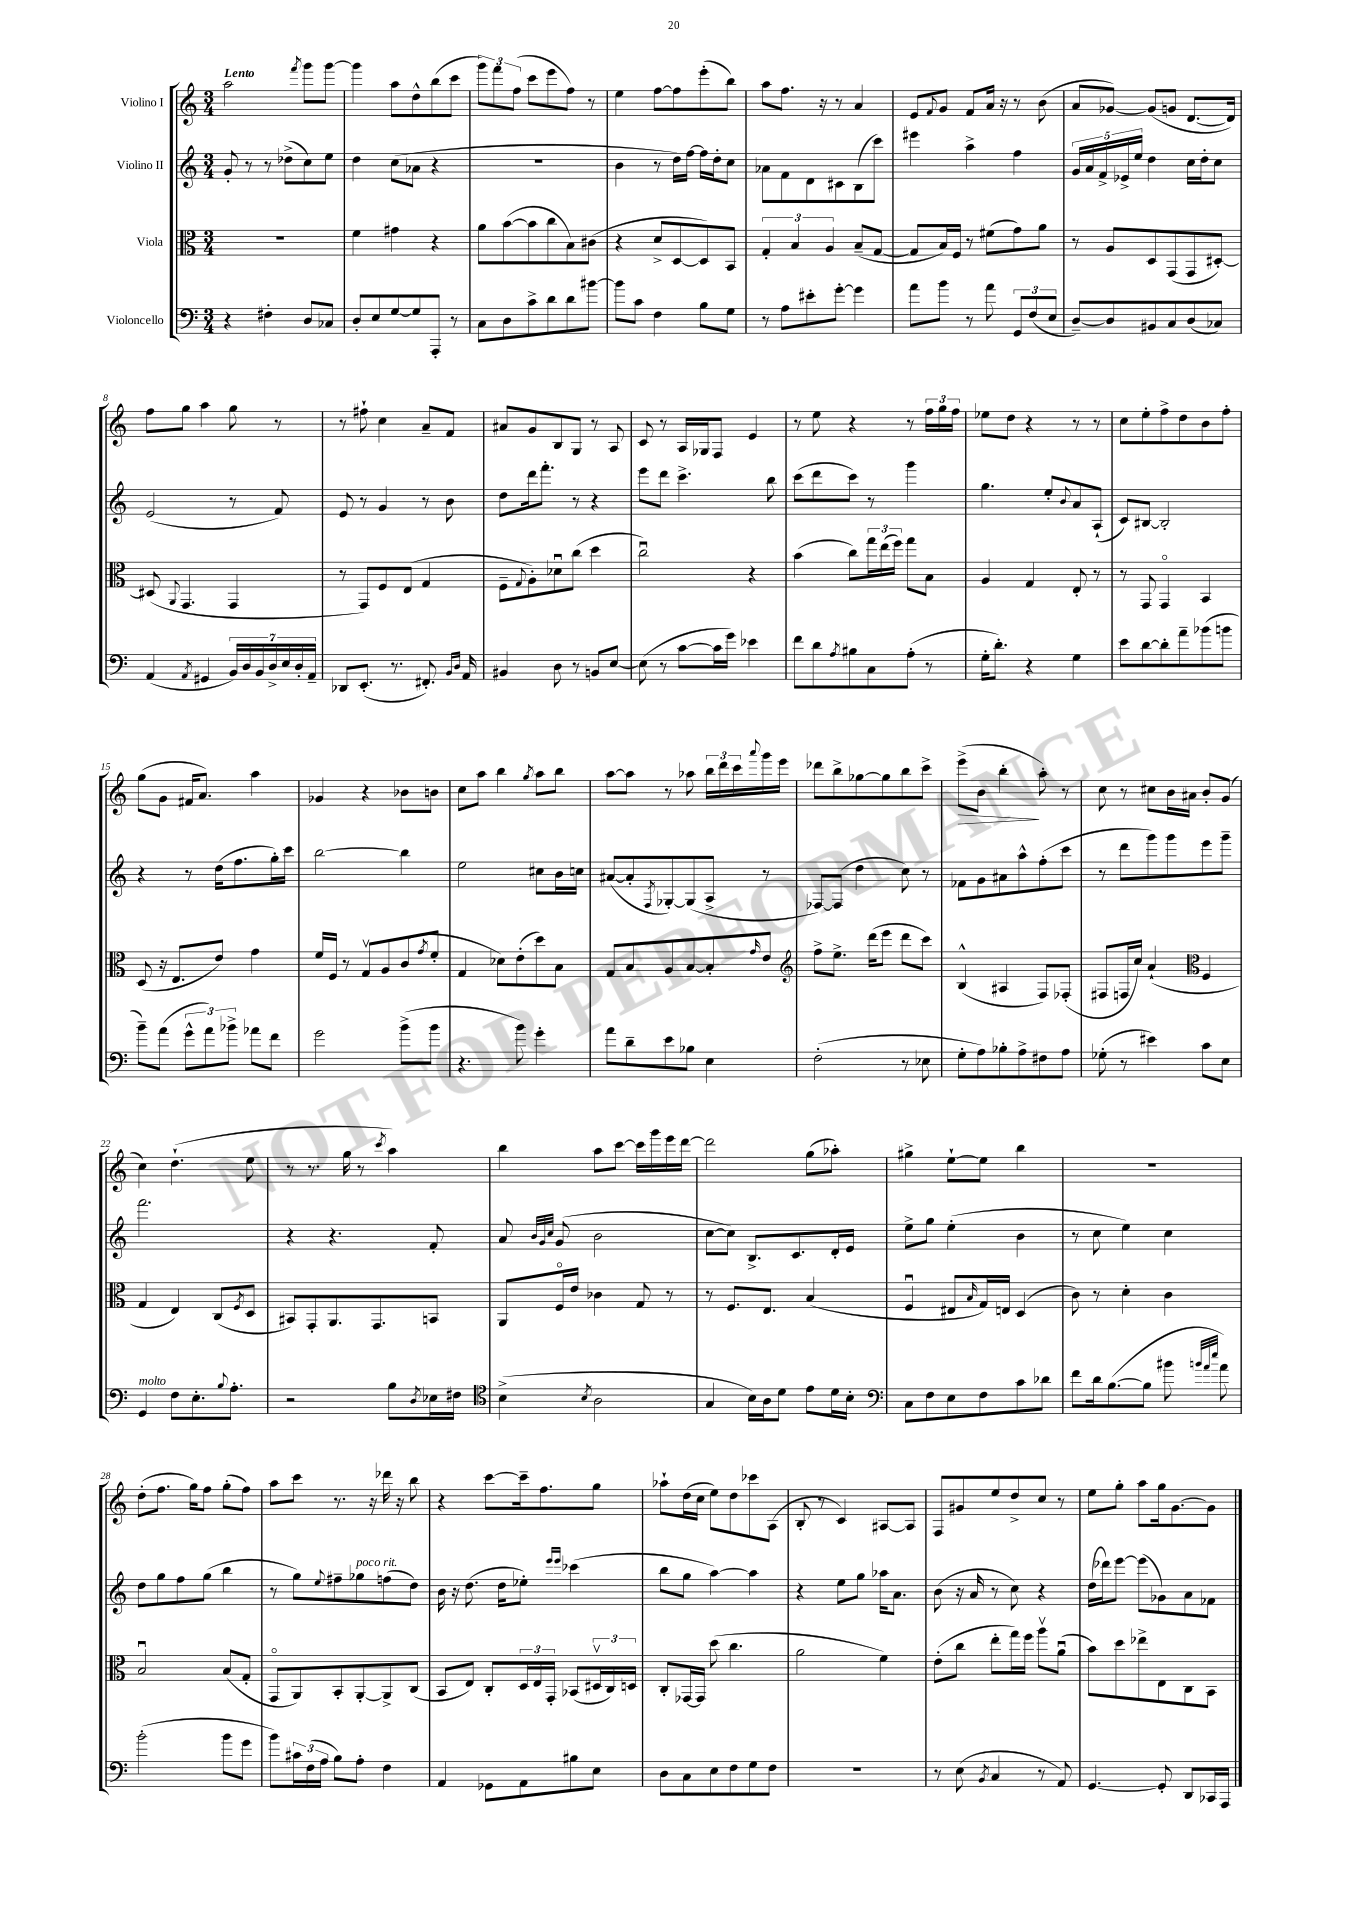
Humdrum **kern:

**kern	**kern	**kern	**kern
*staff4	*staff3	*staff2	*staff1
*clefF4	*clefC3	*clefG2	*clefG2
*k[]	*k[]	*k[]	*k[]
*M3/4	*M3/4	*M3/4	*M3/4
4r	2.r	8g'	2aa
.	.	8r	.
4F#'	.	8r	.
.	.	(8dd-^	.
.	.	.	8qfff
8D	.	8cc)	8ggg
8C-	.	8ee	[8ggg
=	=	=	=
8D'	4f	4dd	4ggg]
8E	.	.	.
[8G	4g#	(8cc	8aa
8G]	.	8a-	8dd^^
8AAA'	4r	4r	(8bb
8r	.	.	8ccc
=	=	=	=
8C	8a	2.r	12ggg)
.	.	.	12fff
8D	([8b	.	.
.	.	.	(12ff
8c^	8b]	.	8ccc
8d	8cc	.	8eee
8d	8B)	.	8ff)
[8b#	(8c#	.	8r
=	=	=	=
8b#]	4r	4b	4ee
8c	.	.	.
4F	8d^	8r	[8ff
.	[8D	16dd)	8ff]
.	.	[16ff	.
8B	8D])	16ff]	(8eee'
.	.	16dd'	.
8G	8BB	8cc	8bb)
=	=	=	=
8r	6G'	8a-	8aa
8A	.	8f	8.ff
.	6B	.	.
8e#'	.	8d	.
.	.	.	16r
.	6A	.	.
[8g'	.	8c#	8r
4g]	(8B~	(8B	4a
.	[8G	8ccc)	.
=	=	=	=
8a	8G]	4eee#	8e
.	.	.	8qqf
8b	16B)	.	8g
.	16F	.	.
8r	8r	4aa^	8f
8a	(8f#	.	16a
.	.	.	16r
12GG	8g)	4ff	8r
(12F	.	.	.
.	8a	.	(8b
12E	.	.	.
=	=	=	=
[8D~)	8r	20g	8a
.	.	20a	.
.	.	20f^	.
8D]	8A	.	[8g-)
.	.	20e-^	.
.	.	20ee	.
8BB#	8D	4dd	(8g-]
8C	(8GG	.	8g
(8D	8GG	16cc	[8.d
.	.	16dd'	.
8C-)	[8D#')	8cc	.
.	.	.	16d])
=	=	=	=
(4AA	(8D#]	(2e	8ff
.	8qqAA	.	.
.	4.GG	.	8gg
8qAA	.	.	.
4GG#	.	.	4aa
28BB)	4GG	8r	8gg
28D	.	.	.
28BB	.	.	.
28D^	.	.	.
.	.	8f)	8r
28E	.	.	.
28D'	.	.	.
28AA~	.	.	.
=	=	=	=
8DD-	8r	8e	8r
(8.EE'	8GG)	8r	8ff#`
.	8F	4g	4cc
8.r	.	.	.
.	(8E	.	.
8.FF#')	4G	8r	8a~
.	.	8b	8f
16qqBB	.	.	.
16qqD	.	.	.
16AA	.	.	.
=	=	=	=
4BB#	8F~	8dd	8a#
.	8qqG	.	.
.	8A')	16ddd	8g
.	.	8.fff'	.
8D	8d-u	.	8B
8r	(8cc	8r	8G
8BB	4dd	4r	8r
[8E	.	.	8A
=	=	=	=
(8E]	2ccu)	8eee	8c
8r	.	8ddd	8r
[8c	.	4.ccc^	16A
.	.	.	16G-
16c]	.	.	8F
16g)	.	.	.
4e-	4r	.	4e
.	.	8bb	.
=	=	=	=
8f	(4b	(8ccc	8r
8d	.	8ddd	8ee
8qA	.	.	.
8B#	8cc)	8ccc)	4r
8C	24gg	8r	.
.	(24ee	.	.
.	24ff)	.	.
(8A'	8gg	4ggg	8r
8r	8B	.	24ff
.	.	.	24gg
.	.	.	24ff
=	=	=	=
16G'	4A	4.gg	8ee-
8.d')	.	.	.
.	.	.	8dd
4r	4G	.	4r
.	.	8ee'	.
.	.	8qqb	.
4G	8E'	8a	8r
.	8r	(8A`	8r
=	=	=	=
8e	8r	8c)	8cc
[8d	8GG	[8B#	8ee'
8d']	4GGo	2B#']	8ff^
8a~	.	.	8dd
(8b-	4BB	.	8b
8b	.	.	8ff'
=	=	=	=
8b~)	(8D	4r	(8gg
(8a	16r	.	8g
.	8.E	.	.
12g^^	.	8r	16f#
.	.	.	8.a)
12a)	.	.	.
.	8e)	(16dd	.
12b-^	.	.	.
.	.	8.ff	.
8a-	4g	.	4aa
8f	.	16gg')	.
.	.	16ccc	.
=	=	=	=
2g	16f	[2bb	4g-
.	16F	.	.
.	8r	.	.
.	8Gv	.	4r
.	8A	.	.
(8b^	(8c	4bb]	8b-
.	8qg	.	.
8b	8f'	.	8b
=	=	=	=
4.r	4G	2ee	8cc
.	.	.	8aa
.	8d-)	.	4bb
8b)	(8e'	.	.
.	.	.	8qgg
4g'	8dd)	8cc#	8aa
.	8B	16b	8bb
.	.	16cc	.
=	=	=	=
8a	8G	([8a#	[8aa
8d~	8B	8a#']	8aa]
.	.	8qF	.
8e	8A	[8G-')	8r
8B-	[8B	(8G-]	8aa-
4E	8B']	8A^	24bb
.	.	.	24ddd
.	.	.	24ccc
.	16qqg	.	8qqaaa
.	8e	8r	16ggg
.	.	.	16eee
=	=	=	=
*	*clefG2	*	*
(2F'	8ff^	[8F-)	8ddd-
.	8.ee^	(8F-]	8bb^
.	.	4dd	[8gg-
.	(16ddd	.	.
.	8eee	.	8gg-]
8r	8ddd	8cc)	8bb
8E-	8ccc)	8r	8ccc^
=	=	=	=
8G'	(4B^^	8f-	(8eee^
8A)	.	8g	8b
8B-'	4A#	8a#	4bb'
8A^	.	8aa^^	.
8F#	8F)	(8ff'	8aa')
8A	(8F-'	8ccc	8r
=	=	=	=
(8G-'	8F#	8r	8cc
8r	16F	8ddd	8r
.	16cc)	.	.
4e#)	(4a`	8ggg)	8cc#
.	.	8ggg	16b
.	.	.	16a#
*	*clefC3	*	*
8c	4F	8eee	8b'
8E	.	8ggg~	(8g
=	=	=	=
4GG	4G	2.fff	4cc)
8F	4E)	.	(4.dd`
8.E'	.	.	.
.	(8C	.	.
8qqB	.	.	.
8.A'	.	.	.
.	8qF	.	.
.	8D	.	8ee
=	=	=	=
2r	8BB#)	4r	8r
.	8GG'	.	8.r
.	8.AA	4.r	.
.	.	.	16gg
.	.	.	8r
.	8.GG	.	.
.	.	.	8qccc
8B	.	.	4aa)
8qD	.	.	.
16E-	8BB	8f'	.
16F#	.	.	.
=	=	=	=
*clefC4	*	*	*
(4B^	8AA	8a	4bb
.	.	32qqb	.
.	.	32qqg	.
.	.	32qqcc	.
.	16Fo	(8g	.
.	16e	.	.
8qB	.	.	.
2A	4c-	2b	8aa
.	.	.	[8ccc
.	8G	.	16ccc]
.	.	.	16ggg
.	8r	.	16eee
.	.	.	[16ddd
=	=	=	=
4G	8r	[8cc	2ddd]
.	8.F	8cc])	.
16B)	.	8.B^	.
16A	8.E	.	.
8d	.	.	.
.	.	8.c	.
8e	(4B	.	(8gg
16d	.	16d'	8aa-')
16B'	.	16e	.
=	=	=	=
*clefF4	*	*	*
8C	4Fu	8ee^	4gg#^
8F	.	8gg	.
8E	8E#	(4ee'	[8ee`
.	16qqB	.	.
8F	16G)	.	8ee]
.	16E	.	.
8c	(4D	4b	4bb
8d-	.	.	.
=	=	=	=
8f	8c)	8r	2.r
16d	8r	8cc	.
([8.B	.	.	.
.	4d'	4ee)	.
8B]	.	.	.
8b#	4c	4cc	.
32qqb	.	.	.
32qqa	.	.	.
32qqee	.	.	.
8a)	.	.	.
=	=	=	=
(2b'	2Bu	8dd	(8dd'
.	.	8gg	8.ff
.	.	8ff	.
.	.	.	16gg)
.	.	(8gg	8ff
8b	(8B	4bb	(8gg'
8g	8G'	.	8ff)
=	=	=	=
8b)	8GGo	8r	8aa
24c#	8AA)	8gg)	8ccc
(24F	.	.	.
24A	.	.	.
.	.	8qqee	.
8B)	8BB'	8ff#~	8.r
8A'	[8AA'	8gg-	.
.	.	.	16r
4F	8AA^]	(8ff	16ddd-
.	.	.	16r
.	(8C	8dd)	8bb
=	=	=	=
4AA	8BB	16b	4r
.	.	16r	.
.	8E)	(8.dd	.
8GG-	8C'	.	[8ccc
.	.	16dd	.
8AA	24D	8ee-')	16ccc~]
.	24E	.	.
.	.	.	8.ff
.	24GG'	.	.
.	.	16qqeee	.
.	.	16qqeee	.
8B#	(8BB-	(4ccc-	.
8E	24D#v	.	8gg
.	24C)	.	.
.	24D	.	.
=	=	=	=
8D	8C'	8bb	8aa-`
8C	[16GG-	8gg	(16dd
.	16GG-]	.	16cc
8E	(8dd	[4aa)	8ee)
8F	4.cc	.	8dd
8G	.	4aa]	8ccc-
8F	.	.	(8A
=	=	=	=
2.r	2a	4r	8B'
.	.	.	8r
.	.	8ee	4c)
.	.	8gg	.
.	4f)	16aa-	[8A#
.	.	8.a	.
.	.	.	8A#]
=	=	=	=
8r	(8e'	(8b	8F
(8E	8cc	16r	8g#
.	.	16a	.
8qBB	.	.	.
4C	8ee'	8r	8ee
.	16gg)	8cc)	8dd^
.	16ff	.	.
8r	8aav	4r	8cc
8AA)	(8au	.	8r
=	=	=	=
[4.GG	8b)	(16dd	8ee
.	.	16ddd-)	.
.	8dd	[8eee	8gg'
.	8ee-^	(8eee]	8aa
8GG']	8E	8g-)	16gg
.	.	.	[8.g
8DD	8C	8a	.
16CC-	8BB	8f-	8g]
16AAA	.	.	.
==	==	==	==
*-	*-	*-	*-
